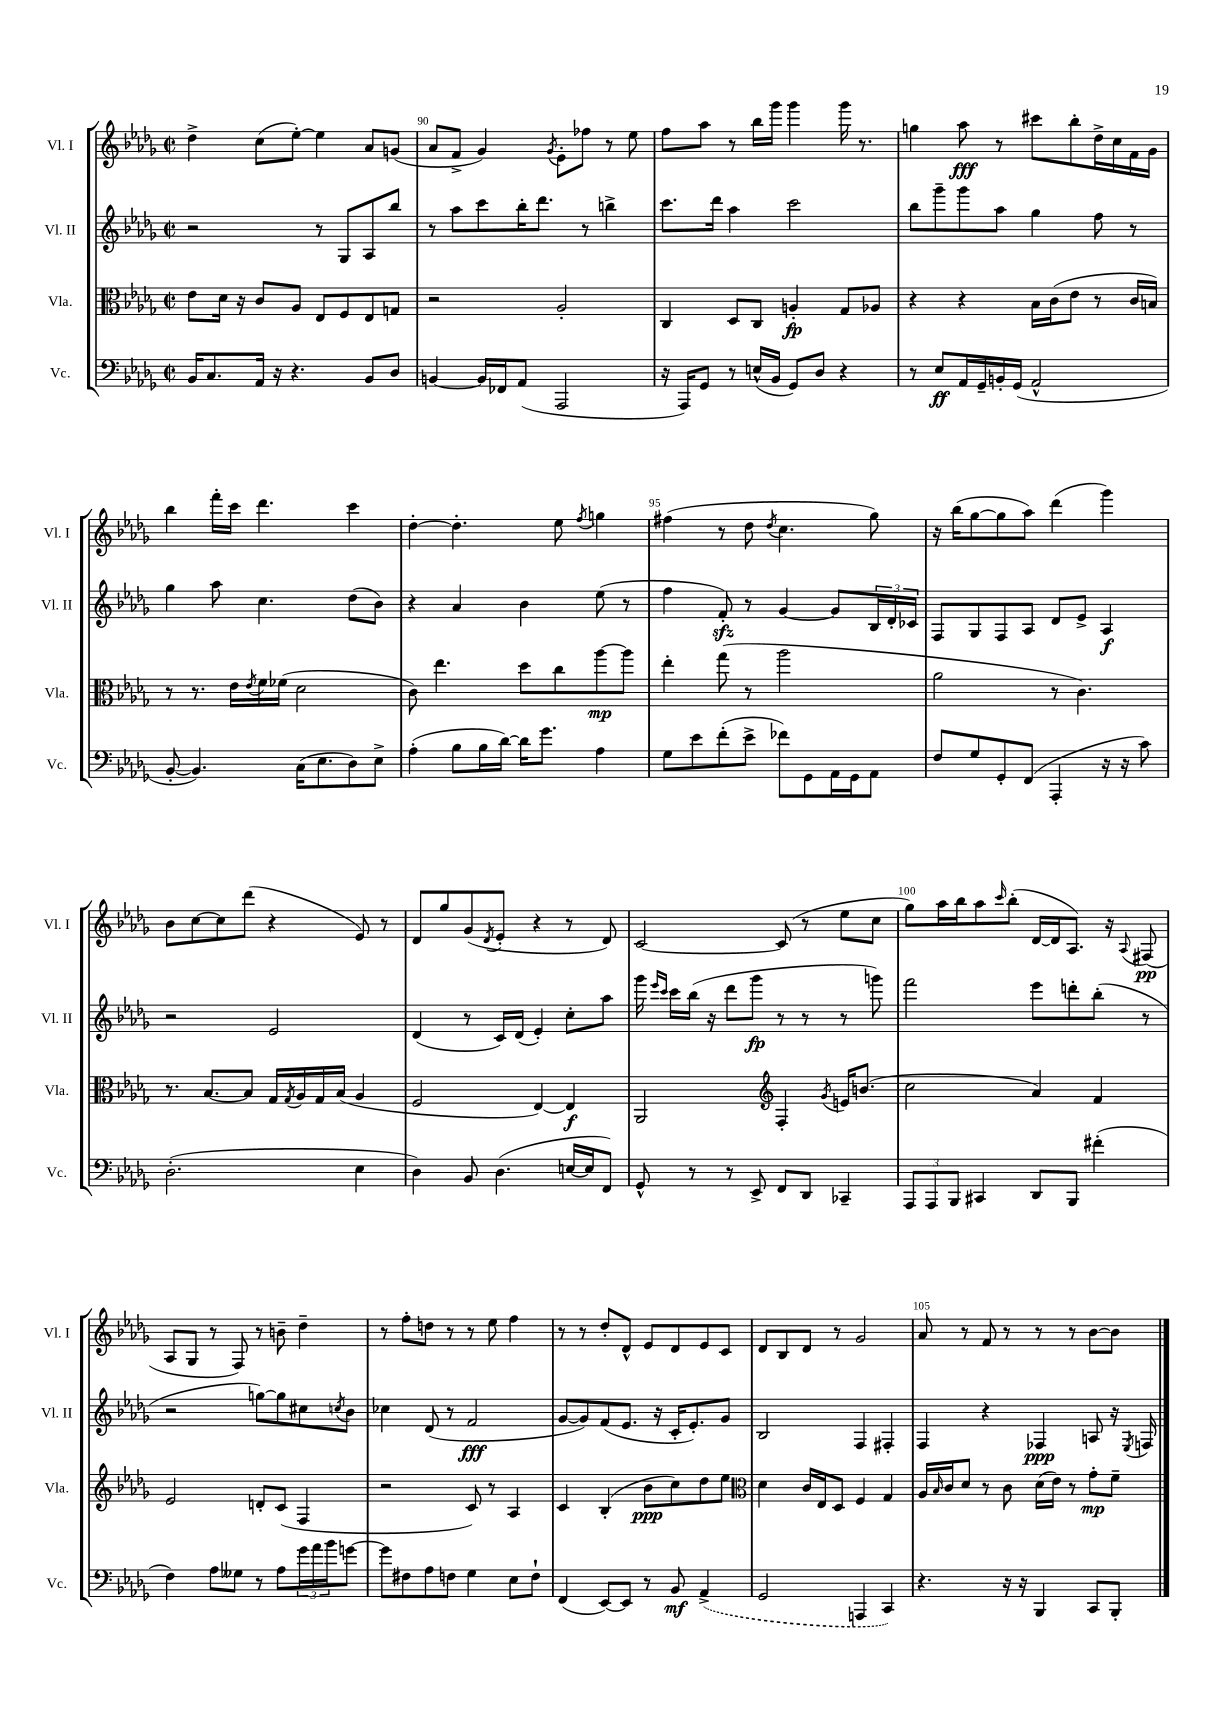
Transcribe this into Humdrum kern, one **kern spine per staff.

**kern	**dynam	**kern	**dynam	**kern	**dynam	**kern	**dynam
*part4	*part4	*part3	*part3	*part2	*part2	*part1	*part1
*staff4	*staff4	*staff3	*staff3	*staff2	*staff2	*staff1	*staff1
*I"Vc.	*	*I"Vla.	*	*I"Vl. II	*	*I"Vl. I	*
*I'Vc.	*	*I'Vla.	*	*I'Vl. II	*	*I'Vl. I	*
*clefF4	*	*clefC3	*	*clefG2	*	*clefG2	*
*k[b-e-a-d-g-]	*	*k[b-e-a-d-g-]	*	*k[b-e-a-d-g-]	*	*k[b-e-a-d-g-]	*
*M2/2	*	*M2/2	*	*M2/2	*	*M2/2	*
*met(c|)	*	*met(c|)	*	*met(c|)	*	*met(c|)	*
=89	=89	=89	=89	=89	=89	=89	=89
16BB-/KL	.	8e-\L	.	2r	.	4dd-^\	.
8.C/	.	.	.	.	.	.	.
.	.	16d-\Jk	.	.	.	.	.
.	.	16r	.	.	.	.	.
16AA-/Jk	.	8c/L	.	.	.	(8cc\L	.
16r	.	.	.	.	.	.	.
4.r	.	8A-/J	.	.	.	[8ee-'\J)	.
.	.	8E-/L	.	8r	.	4ee-\]	.
.	.	8F/	.	8G-/L	.	.	.
8BB-/L	.	8E-/	.	8A-/	.	8a-/L	.
8D-/J	.	8Gn/J	.	8bb-/J	.	(8gn/J	.
=90	=90	=90	=90	=90	=90	=90	=90
[4BBn/	.	2r	.	8r	.	8a-/L	.
.	.	.	.	8aa-\L	.	8f^/J	.
16BB/LL]	.	.	.	8ccc\	.	4g-/)	.
16FF-X/J	.	.	.	.	.	.	.
(8AA-/J	.	.	.	16bb-'\K	.	.	.
.	.	.	.	8.ddd-\J	.	.	.
.	.	.	.	.	.	8qg-/	.
2AAA-/	.	2A-'/	.	.	.	8e-'\L	.
.	.	.	.	8r	.	8ff-X\J	.
.	.	.	.	4bbn^\	.	8r	.
.	.	.	.	.	.	8ee-\	.
=91	=91	=91	=91	=91	=91	=91	=91
16r	.	4C/	.	8.ccc\L	.	8ff\L	.
16AAA-/KL)	.	.	.	.	.	.	.
8GG-/J	.	.	.	.	.	8aa-\J	.
.	.	.	.	16ddd-\Jk	.	.	.
8r	.	8D-/L	.	4aa-\	.	8r	.
(16En^^/LL	.	8C/J	.	.	.	16bb-\LL	.
16BB-/JJ	.	.	.	.	.	16ggg-\JJ	.
8GG-/L)	.	4An'/	fp	2ccc\	.	4ggg-\	.
8D-/J	.	.	.	.	.	.	.
4r	.	8G-/L	.	.	.	16ggg-\	.
.	.	.	.	.	.	8.r	.
.	.	8A-X/J	.	.	.	.	.
=92	=92	=92	=92	=92	=92	=92	=92
8r	.	4r	.	8bb-\L	.	4ggn\	.
8E-/L	ff	.	.	8ggg-~\	.	.	.
16AA-/L	.	4r	.	8ggg-\	.	8aa-\	fff
16GG-~/	.	.	.	.	.	.	.
16BBn'/	.	.	.	8aa-\J	.	8r	.
(16GG-/JJ	.	.	.	.	.	.	.
2AA-^^/	.	16B-\LL	.	4gg-\	.	8ccc#X\L	.
.	.	(16c\J	.	.	.	.	.
.	.	8e-\J	.	.	.	8bb-'\	.
.	.	8r	.	8ff\	.	16dd-^\L	.
.	.	.	.	.	.	16cc\	.
.	.	16c/LL	.	8r	.	16f\	.
.	.	16Bn/JJ)	.	.	.	16g-\JJ	.
!!LO:LB:g=z
=93	=93	=93	=93	=93	=93	=93	=93
[8BB-'/	.	8r	.	4gg-\	.	4bb-\	.
4.BB-/])	.	8.r	.	.	.	.	.
.	.	.	.	8aa-\	.	16fff'\LL	.
.	.	16e-\LL	.	.	.	16ccc\JJ	.
.	.	8qe-/	.	.	.	.	.
.	.	16f\	.	4.cc\	.	4.ddd-\	.
.	.	(16f-X\JJ	.	.	.	.	.
(16C\KL	.	2d-\	.	.	.	.	.
8.E-\	.	.	.	.	.	.	.
8D-\)	.	.	.	(8dd-\L	.	4ccc\	.
8E-^\J	.	.	.	8b-\J)	.	.	.
=94	=94	=94	=94	=94	=94	=94	=94
(4A-'\	.	8c\)	.	4r	.	[4dd-'\	.
.	.	4.ee-\	.	.	.	.	.
8B-\L	.	.	.	4a-/	.	4.dd-'\]	.
16B-\L	.	.	.	.	.	.	.
[16d-\JJ)	.	.	.	.	.	.	.
16d-\KL]	.	8dd-\L	.	4b-\	.	.	.
8.g-\J	.	.	.	.	.	.	.
.	.	8cc\	.	.	.	8ee-\	.
.	.	.	.	.	.	8qff/	.
4A-\	.	[8aa-\	mp	(8ee-\	.	4ggn\	.
.	.	8aa-\J]	.	8r	.	.	.
=95	=95	=95	=95	=95	=95	=95	=95
8G-\L	.	4ee-'\	.	4ff\	.	(4ff#X\	.
8e-\	.	.	.	.	.	.	.
(8f'\	.	(8gg-\	.	8fzz'/)	.	8r	.
8e-^\J	.	8r	.	8r	.	8dd-\	.
.	.	.	.	.	.	8qdd-/	.
8f-X\L)	.	2aa-\	.	[4g-/	.	4.cc\	.
8GG-\	.	.	.	.	.	.	.
16AA-\L	.	.	.	8g-/L]	.	.	.
16GG-\J	.	.	.	.	.	.	.
8AA-\J	.	.	.	24B-/L	.	8gg-\)	.
.	.	.	.	24d-'/	.	.	.
.	.	.	.	24c-X/JJ	.	.	.
=96	=96	=96	=96	=96	=96	=96	=96
8F/L	.	2a-\	.	8F/L	.	16r	.
.	.	.	.	.	.	(16bb-\KL	.
8G-/	.	.	.	8G-/	.	[8gg-\	.
8GG-'/	.	.	.	8F/	.	8gg-\]	.
(8FF/J	.	.	.	8A-/J	.	8aa-\J)	.
4AAA-'/	.	8r	.	8d-/L	.	(4ddd-\	.
.	.	4.c\)	.	8e-^/J	.	.	.
16r	.	.	.	4A-/	f	4ggg-\)	.
16r	.	.	.	.	.	.	.
8c\)	.	.	.	.	.	.	.
!!LO:LB:g=z
=97	=97	=97	=97	=97	=97	=97	=97
(2.D-'\	.	8.r	.	2r	.	8b-\L	.
.	.	.	.	.	.	[8cc\	.
.	.	[8.B-/L	.	.	.	.	.
.	.	.	.	.	.	8cc\]	.
.	.	8B-/J]	.	.	.	(8ddd-\J	.
.	.	16G-/LL	.	2e-/	.	4r	.
.	.	8qG-/	.	.	.	.	.
.	.	16A-/	.	.	.	.	.
.	.	16G-/	.	.	.	.	.
.	.	(16B-/JJ	.	.	.	.	.
4E-\	.	4A-/	.	.	.	8e-/)	.
.	.	.	.	.	.	8r	.
=98	=98	=98	=98	=98	=98	=98	=98
4D-\)	.	2F/	.	(4d-/	.	8d-/L	.
.	.	.	.	.	.	8gg-/	.
8BB-/	.	.	.	8r	.	(8g-/	.
.	.	.	.	.	.	8qd-/	.
(4.D-\	.	.	.	16c/LL)	.	8e-'/J	.
.	.	.	.	(16d-/JJ	.	.	.
.	.	[4E-/)	.	4e-'/)	.	4r	.
[16En/LL	.	4E-/]	f	8cc'\L	.	8r	.
16E/J]	.	.	.	.	.	.	.
8FF/J)	.	.	.	8aa-\J	.	8d-/)	.
=99	=99	=99	=99	=99	=99	=99	=99
8GG-^^/	.	2AA-/	.	16ggg-\	.	[2c/	.
.	.	.	.	16qqeee-/LL	.	.	.
.	.	.	.	16qqccc/JJ	.	.	.
.	.	.	.	16ccc\LL	.	.	.
8r	.	.	.	(16bb-\JJ	.	.	.
.	.	.	.	16r	.	.	.
8r	.	.	.	8ddd-\L	.	.	.
8EE-^/	.	.	.	8ggg-\J	fp	.	.
*	*	*clefG2	*	*	*	*	*
8FF/L	.	4F'/	.	8r	.	(8c/]	.
8DD-/J	.	.	.	8r	.	8r	.
.	.	8qg-/	.	.	.	.	.
4CC-X~/	.	16en/KL	.	8r	.	8ee-\L	.
.	.	(8.bn/J	.	.	.	.	.
.	.	.	.	8gggn\)	.	8cc\J	.
=100	=100	=100	=100	=100	=100	=100	=100
12AAA-/L	.	2cc\	.	2fff\	.	8gg-\L)	.
12AAA-/	.	.	.	.	.	.	.
.	.	.	.	.	.	16aa-\L	.
12BBB-/J	.	.	.	.	.	.	.
.	.	.	.	.	.	16bb-\J	.
4CC#X/	.	.	.	.	.	8aa-\	.
.	.	.	.	.	.	16qqccc/	.
.	.	.	.	.	.	(8bb-'\J	.
8DD-/L	.	4a-/)	.	8eee-\L	.	[16d-/LL	.
.	.	.	.	.	.	16d-/J]	.
8BBB-/J	.	.	.	8dddn'\	.	8.A-/J)	.
(4f#X'\	.	4f/	.	(8bb-'\J	.	.	.
.	.	.	.	.	.	16r	.
.	.	.	.	.	.	8qqA-/	.
.	.	.	.	8r	.	(8F#X/	pp
!!LO:LB:g=z
=101	=101	=101	=101	=101	=101	=101	=101
4F\)	.	2e-/	.	2r	.	8A-/L	.
.	.	.	.	.	.	8G-/J	.
8A-\L	.	.	.	.	.	8r	.
8G--X\J	.	.	.	.	.	8F/)	.
8r	.	8dn'/L	.	[8ggn\L)	.	8r	.
8A-\L	.	(8c/J	.	8gg\]	.	8bn~\	.
24g-\L	.	4F/	.	8cc#X\	.	4dd-~\	.
24a-\	.	.	.	.	.	.	.
24b-\J	.	.	.	.	.	.	.
.	.	.	.	8qccn/	.	.	.
[8gn\J	.	.	.	8b-\J	.	.	.
=102	=102	=102	=102	=102	=102	=102	=102
8g\L]	.	2r	.	4cc-X\	.	8r	.
8F#X\	.	.	.	.	.	8ff'\L	.
8A-\	.	.	.	(8d-/	.	8ddn\J	.
8Fn\J	.	.	.	8r	.	8r	.
4G-\	.	8c/)	.	2f/	fff	8r	.
.	.	8r	.	.	.	8ee-\	.
8E-\L	.	4A-/	.	.	.	4ff\	.
8F`\J	.	.	.	.	.	.	.
=103	=103	=103	=103	=103	=103	=103	=103
(4FF/	.	4c/	.	[8g-/L	.	8r	.
.	.	.	.	8g-/])	.	8r	.
[8EE-/L)	.	(4B-'/	.	(8f/	.	8dd-'/L	.
8EE-/J]	.	.	.	8.e-/J	.	8d-^^/J	.
8r	.	8b-\L	ppp	.	.	8e-/L	.
.	.	.	.	16r	.	.	.
8BB-/	mf	8cc\)	.	16c'/KL	.	8d-/	.
.	.	.	.	8.e-'/)	.	.	.
(4AA-^/	.	8dd-\	.	.	.	8e-/	.
.	.	8ee-\J	.	8g-/J	.	8c/J	.
=104	=104	=104	=104	=104	=104	=104	=104
*	*	*clefC3	*	*	*	*	*
2GG-/	.	4d-\	.	2B-/	.	8d-/L	.
.	.	.	.	.	.	8B-/	.
.	.	16c/LL	.	.	.	8d-/J	.
.	.	16E-/J	.	.	.	.	.
.	.	8D-/J	.	.	.	8r	.
4AAAn/	.	4F/	.	4F/	.	2g-/	.
4CC/)	.	4G-/	.	4F#X'/	.	.	.
=105	=105	=105	=105	=105	=105	=105	=105
4.r	.	16A-/LL	.	4F/	.	8a-/	.
.	.	16qqB-/	.	.	.	.	.
.	.	16c/J	.	.	.	.	.
.	.	8d-/J	.	.	.	8r	.
.	.	8r	.	4r	.	8f/	.
16r	.	8c\	.	.	.	8r	.
16r	.	.	.	.	.	.	.
4BBB-/	.	(16d-\LL	.	4F-X/	ppp	8r	.
.	.	16e-\JJ)	.	.	.	.	.
.	.	8r	.	.	.	8r	.
8CC/L	.	8g-'\L	mp	8An/	.	[8b-\L	.
8BBB-'/J	.	8f~\J	.	16r	.	8b-\J]	.
.	.	.	.	8qE-/	.	.	.
.	.	.	.	16Fn/	.	.	.
==	==	==	==	==	==	==	==
*-	*-	*-	*-	*-	*-	*-	*-
